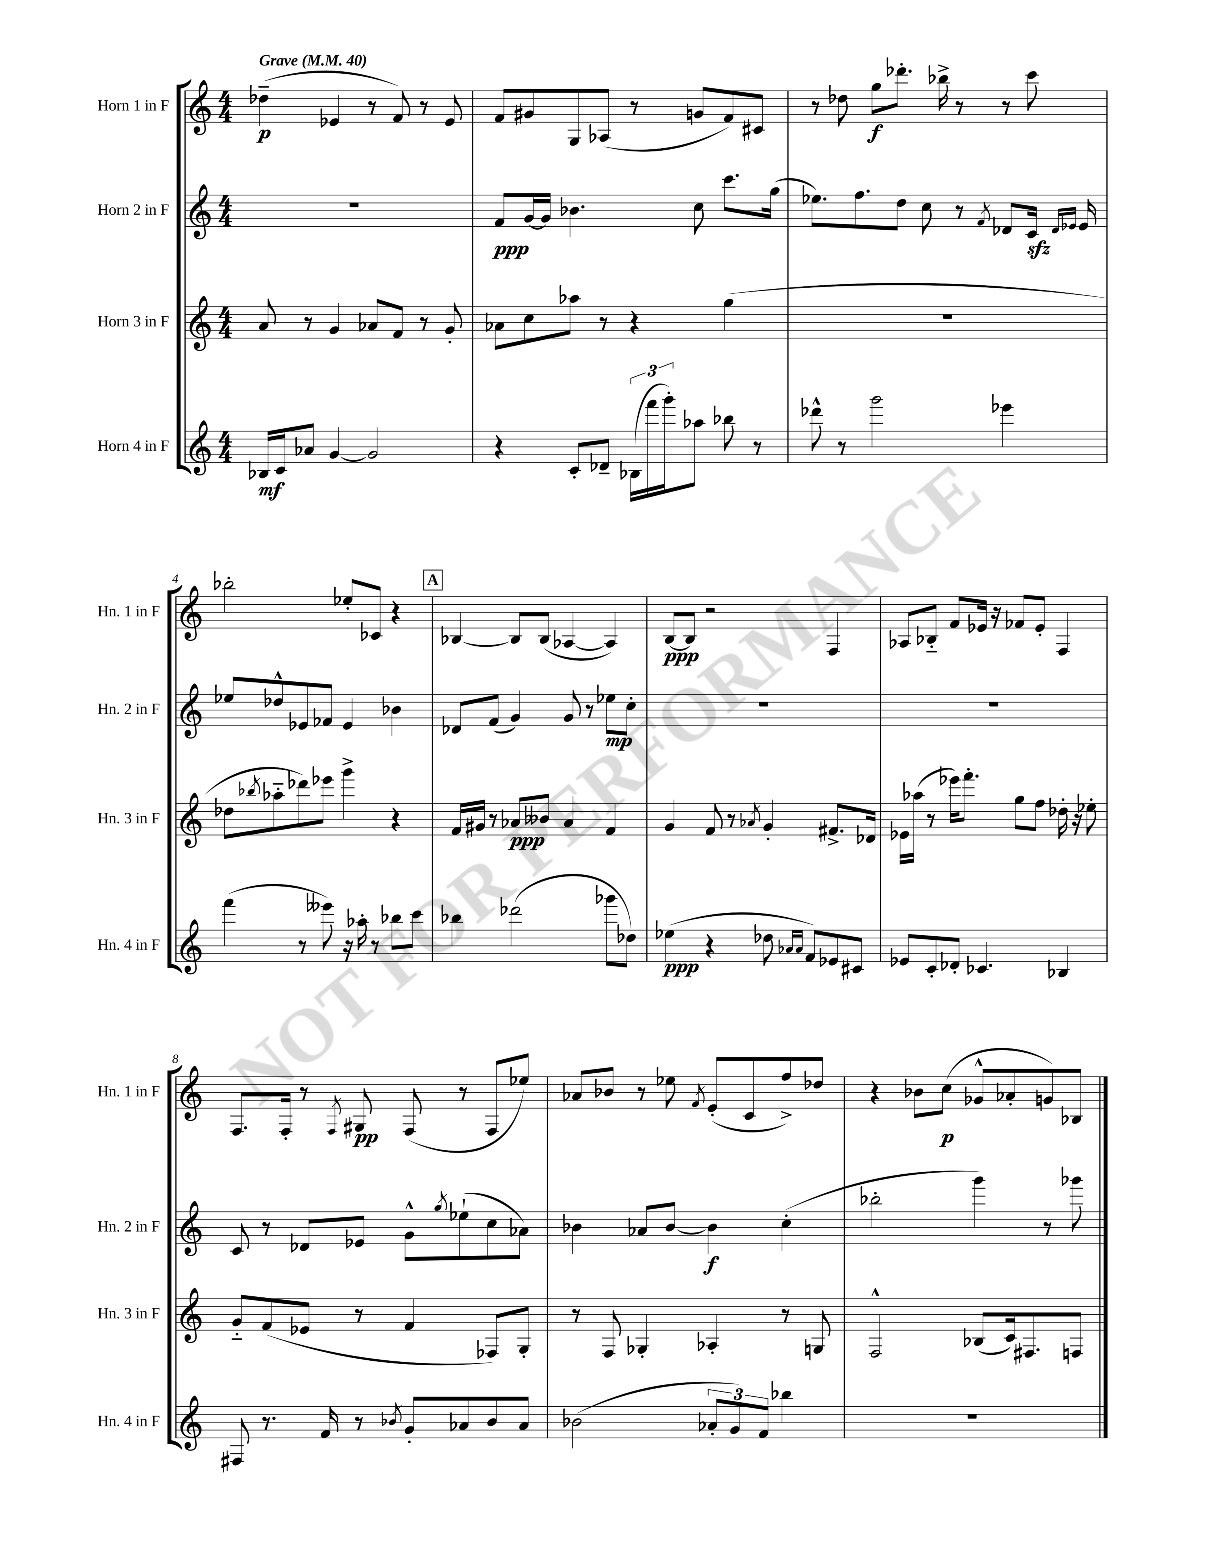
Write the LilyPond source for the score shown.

<<
\new StaffGroup <<
\new Staff = "s0" \with { instrumentName = "Horn 1 in F" shortInstrumentName = "Hn. 1 in F" } {
    \clef treble \key c \major \numericTimeSignature \time 4/4 \tempo "Grave" 4 = 40
    des''4--\p( ees'4 r8 f'8) r8 ees'8 |
    f'8 gis'8 g8 aes8( r8 g'8 f'8) cis'8 |
    r8 des''8 g''8\f des'''8.-. bes''16-> r8 r8 c'''8 |
    bes''2-. ees''8-. ces'8 r4 |
    \mark \markup { \box "A" } bes4~ bes8 bes8( aes4~ aes4) |
    b8~\ppp b8 r2 f4 |
    aes8 bes8-_ f'8 ees'16 r16 fes'8 ees'8-. f4 |
    f8. f16-. r8 \acciaccatura { f8 } gis8\pp f8( r8 f8 ees''8) |
    aes'8 bes'8 r8 ees''8 \acciaccatura { f'8 } e'8-.( c'8 f''8->) des''8 |
    r4 bes'8 c''8\p( ges'8-^ aes'8-. g'8) bes8 \bar "|." |
}
\new Staff = "s1" \with { instrumentName = "Horn 2 in F" shortInstrumentName = "Hn. 2 in F" } {
    \clef treble \key c \major \numericTimeSignature \time 4/4
    R1 |
    f'8\ppp g'16~ g'16 bes'4. c''8 c'''8. g''16( |
    ees''8.) f''8. d''8 c''8 r8 \acciaccatura { f'8 } des'8 c'16\sfz \grace { des'16 ees'16 } ees'16 |
    ees''8 des''8-^ ees'8 fes'8 ees'4 bes'4 |
    \mark \markup { \box "A" } des'8 f'8( g'4) g'8 r8 ees''8\mp c''8-. |
    R1 |
    R1 |
    c'8 r8 des'8 ees'8 g'8-^ \acciaccatura { g''8 } ees''8-!( c''8 aes'8) |
    bes'4 aes'8 bes'8~ bes'4\f c''4-.( |
    bes''2-. g'''4) r8 ges'''8 \bar "|." |
}
\new Staff = "s2" \with { instrumentName = "Horn 3 in F" shortInstrumentName = "Hn. 3 in F" } {
    \clef treble \key c \major \numericTimeSignature \time 4/4
    a'8 r8 g'4 aes'8 f'8 r8 g'8-. |
    aes'8 c''8 aes''8 r8 r4 g''4( |
    R1 |
    des''8 \acciaccatura { bes''8 } aes''8-_ des'''8) ees'''8 g'''4-> r4 |
    \mark \markup { \box "A" } f'16 gis'16 r8 aes'8\ppp beses'8 aes'4 f'4 |
    g'4 f'8 r8 \acciaccatura { aes'8 } g'4-. fis'8.-> des'16 |
    ees'16 aes''16( r8 ees'''16) f'''8.-. g''8 f''8 des''16-. r16 ees''8-. |
    g'8-_ f'8( ees'8 r8 f'4 fes8) g8-. |
    r8 f8 ges4-. aes4-. r8 g8 |
    f2-^ bes8( c'16) fis8. f8 \bar "|." |
}
\new Staff = "s3" \with { instrumentName = "Horn 4 in F" shortInstrumentName = "Hn. 4 in F" } {
    \clef treble \key c \major \numericTimeSignature \time 4/4
    bes16\mf c'16 aes'8 g'4~ g'2 |
    r4 c'8-. des'8-- \tuplet 3/2 { bes16( f'''16 g'''16-.) } aes''8 bes''8 r8 |
    des'''8-^ r8 g'''2 ees'''4 |
    f'''4( r8 eeses'''8) r16 aes''16-. r8 bes''8 c'''8 |
    \mark \markup { \box "A" } bes''4 des'''2( ges'''8 des''8) |
    ees''4\ppp( r4 des''8 \grace { aes'16 aes'16 } f'8) ees'8 cis'8 |
    ees'8 c'8-. des'8-. ces'4. bes4 |
    fis8 r8. f'16 r8 \acciaccatura { bes'8 } g'8-. aes'8 bes'8 aes'8 |
    bes'2( \tuplet 3/2 { aes'8-. g'8) f'8 } bes''4 |
    R1 \bar "|." |
}
>>
>>
